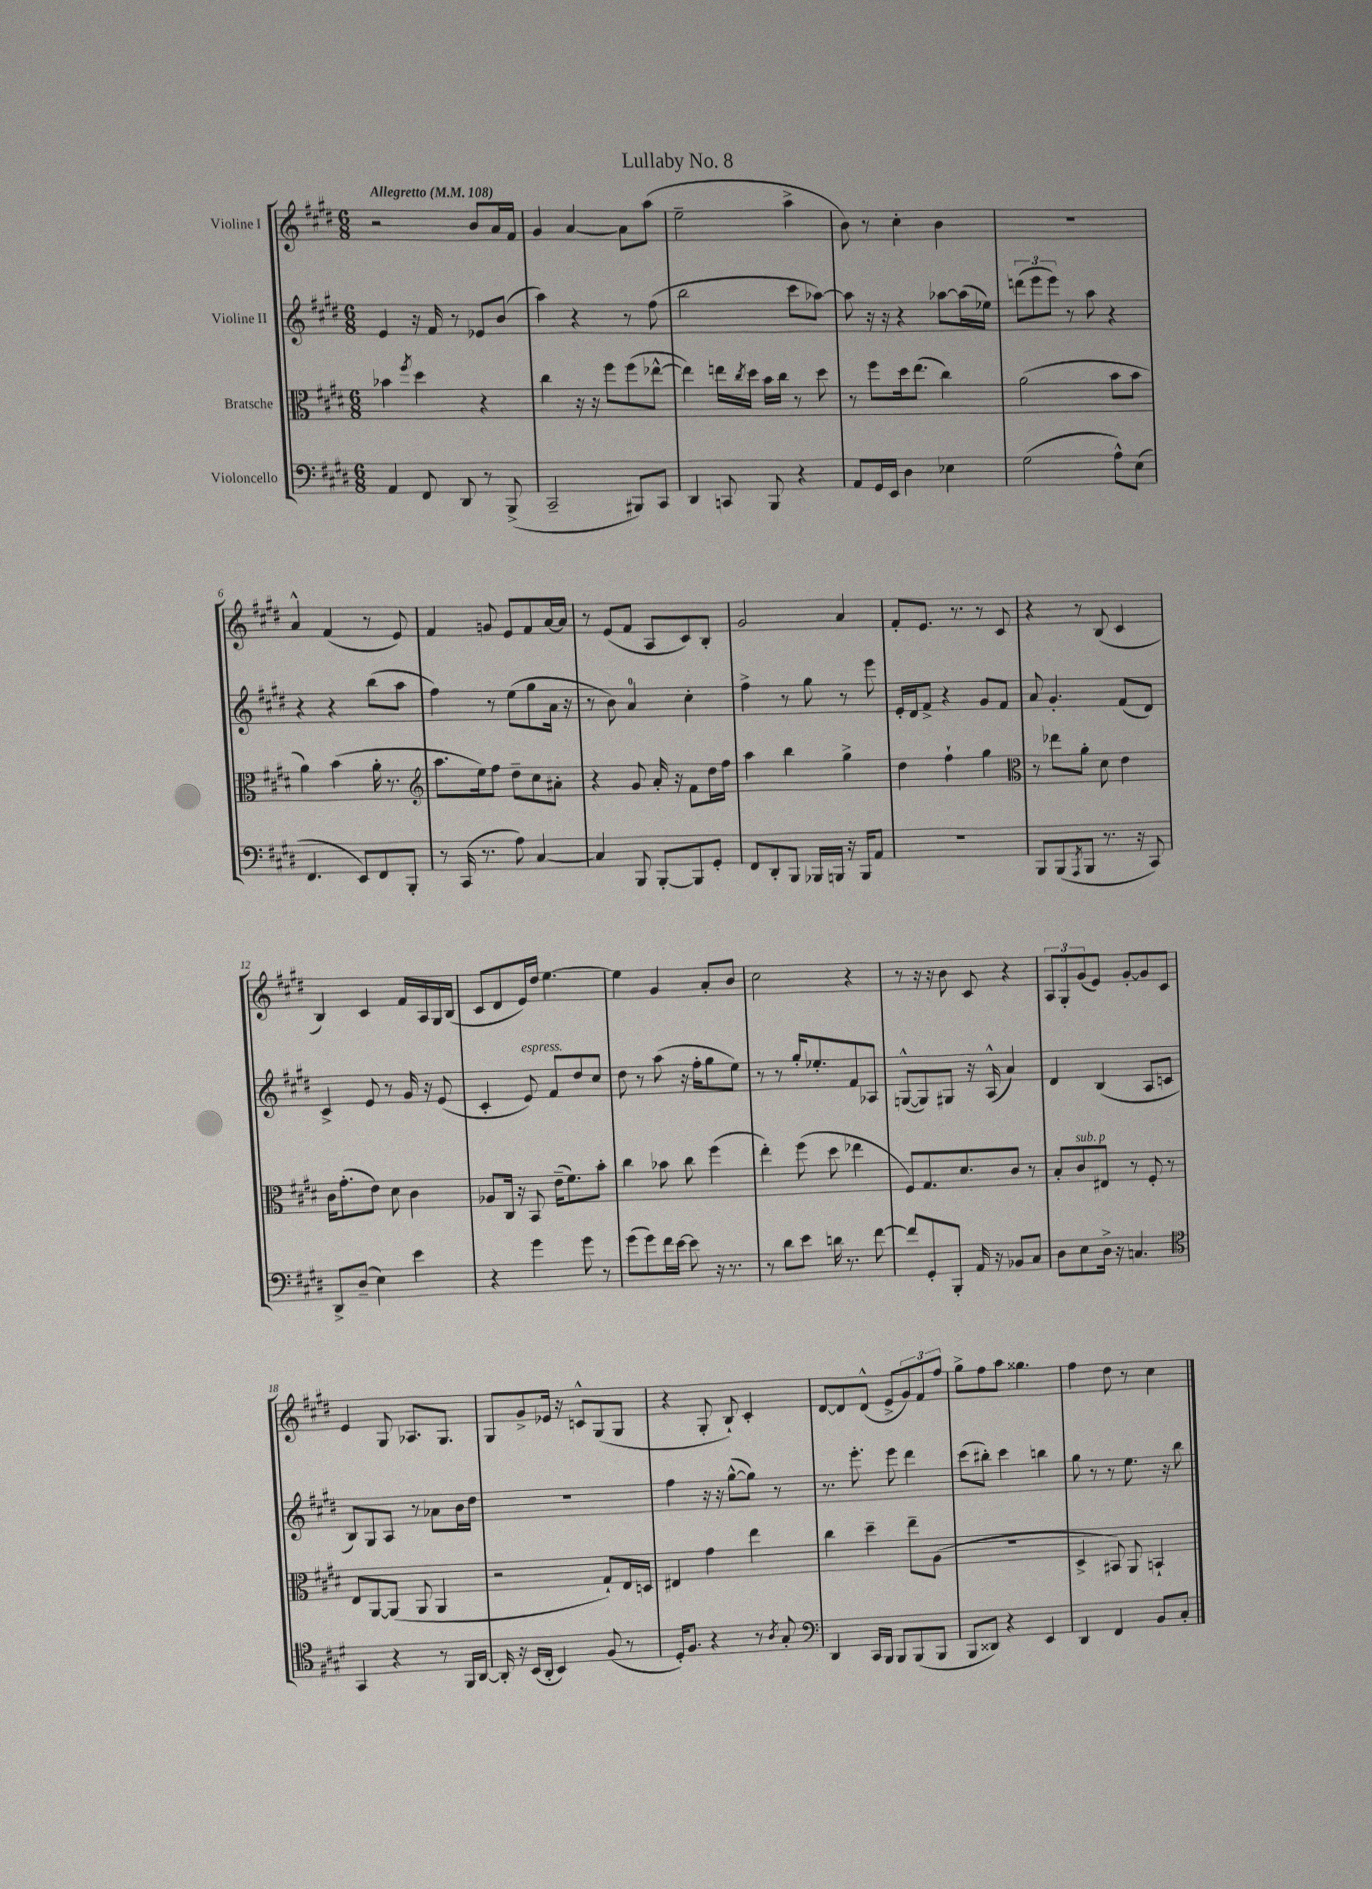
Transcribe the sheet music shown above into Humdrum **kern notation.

**kern	**kern	**kern	**kern
*staff4	*staff3	*staff2	*staff1
*clefF4	*clefC3	*clefG2	*clefG2
*k[f#c#g#d#]	*k[f#c#g#d#]	*k[f#c#g#d#]	*k[f#c#g#d#]
*M6/8	*M6/8	*M6/8	*M6/8
*MM108	*MM108	*MM108	*MM108
4AA/	4b-\	4e/	2r
.	8qff#/	.	.
8FF#/	4dd#\	16r	.
.	.	16f#/	.
8DD#/	.	8r	.
8r	4r	8e-/L	8b/L
(8BBB^/	.	(8b/J	16a/L
.	.	.	16f#/JJ
=	=	=	=
2CC#~/	4cc#\	4aa\)	4g#/
.	16r	4r	[4a/
.	16r	.	.
.	8ff#\L	.	.
8BBB#/L)	(8ff#\	8r	8a\]L
8CC#/J	[8ee-^^\J	(8ff#\	(8aa\J
=	=	=	=
4DD#/	4ee-\])	2bb\	2ee~\
8CC/	16ee\LL	.	.
.	8qcc#/	.	.
.	16dd#\JJ	.	.
8BBB/	16b\LL	.	.
.	16cc#\JJ	.	.
4r	8r	8ccc#\L	4aa^\
.	8dd#\	[8aa-\J)	.
=	=	=	=
8AA/L	8r	8aa-\]	8b\)
16GG#/L	8ff#\L	16r	8r
16EE/JJ	.	16r	.
4D#\	16dd#\k	4r	4cc#'\
.	(8.ee\J	.	.
4E-\	4cc#\)	[8aa-\L	4b\
.	.	(16aa-\]L	.
.	.	16ee-\JJ)	.
=	=	=	=
(2G#\	(2a\	(12ddd\L	2.r
.	.	12eee\	.
.	.	12eee\J)	.
.	.	8r	.
.	.	8aa\	.
8A^^\L)	8b\L	4r	.
(8E\J	8b\J	.	.
=	=	=	=
4.FF#/	4a\)	4r	4a^^/
.	(4b\	4r	(4f#/
8EE/L)	.	.	.
8FF#/	16a'\	(8bb\L	8r
.	8.r	.	.
8BBB'/J	.	8aa\J	8e/)
=	=	=	=
*	*clefG2	*	*
8r	8.aa\L	4ff#\)	4f#/
(16CC#/	.	.	.
8.r	16ee\k)	.	.
.	8ff#\J	8r	8g/
8A\)	8dd#~\L	(8ee\L	8e/L
[4C#/	8cc#\	8gg#\	8f#/
.	8a#'\J	16a\Jk	[16a/L
.	.	16r	16a/]JJ
=	=	=	=
4C#/]	4r	8r	8r
.	.	8b\)	(8e/L
8BBB/	8g#/	4a/	8f#/J
[8BBB'/L	16a'/	.	8A/L
.	16r	.	.
8BBB/]	8f#\L	4cc#'\	8c#/)
8GG#'/J	16dd#\L	.	8B'/J
.	16ff#\JJ	.	.
=	=	=	=
8FF#/L	4aa\	4ff#^\	2g#/
8DD#'/	.	.	.
8BBB/J	4bb\	8r	.
16BBB-/LL	.	8gg#\	.
16BBB/JJ	.	.	.
16r	4gg#^\	8r	4a/
16BBB/LK	.	.	.
8AA/J	.	8eee\	.
=	=	=	=
2.r	4dd#\	16e'/LL	8f#'/L
.	.	16d#/J	.
.	.	8f#^/J	8.e/J
.	4ff#`\	4r	.
.	.	.	8.r
.	4gg#\	8g#/L	8r
.	.	8f#/J	8c#/
=	=	=	=
*	*clefC3	*	*
8BBB/L	8r	8a/	4r
(8BBB/	8ee-\L	4.g#'/	.
8qAAA/	.	.	.
8BBB/J	8a'\J	.	8r
8.r	8d#\	.	(8B/
.	4e\	(8f#/L	4c#/
16r	.	.	.
8CC#/)	.	8d#/J)	.
=	=	=	=
8DD#^/L	16c#\LK	4c#^/	4B/)
.	(8.g#'\	.	.
(8D#~/J	.	.	.
4E\)	8e\J)	8e/	4c#/
.	8d#\	8r	.
4e\	4c#\	16g#/	16f#/LL
.	.	16r	16A/
.	.	(8e/	16G#/
.	.	.	(16B/JJ
=	=	=	=
4r	8A-/L	4c#'/	8c#/L
.	16C#/Jk	.	8d#/
.	16r	.	.
4g#\	8BB/	8e/)	16e/L)
.	.	.	16dd#/JJ
.	(16e~\LK	8f#/L	[4.ee\
.	8.f#\)	.	.
8g#\	.	8dd#/	.
8r	8b'\J	8cc#/J	.
=	=	=	=
(8g#\L	4cc#\	8dd#\	4ee\]
8g#\)	.	8r	.
16f#\L	8b-\	(8aa\	4g#/
[16e\JJ	.	.	.
8e\]	8cc#\	16r	.
.	.	16ff#'\LK	.
16r	(4ff#\	8gg#\	8a'/L
8.r	.	.	.
.	.	8ee\J)	8b/J
=	=	=	=
8r	4ee'\)	8r	2cc#\
8d#\L	.	8r	.
8e\J	(8ff#\	16gg#'/LK	.
.	.	8.ee-'/	.
16d\	8dd#\	.	.
8.r	.	.	.
.	4ee-\	8f#/	4r
[8f#\	.	8A-/J	.
=	=	=	=
8f#/]L	8F#/L)	([8G^^/L	8r
8GG#'/	8.G#/	8G/])	16r
.	.	.	16r
8BBB'/J	.	8G#/J	8b\
.	8.d#/	.	.
16AA/	.	16r	8c#/
16r	.	(16A^^/	.
8BB-/L	8c#/J	4a/)	4r
8C#/J	8r	.	.
=	=	=	=
8D#\L	8B'/L	4d#/	12A/L
.	.	.	12G#'/
8E\	8c#/	.	.
.	.	.	(12g#/
16D#^\Jk	8E#/J	(4B/	8e/J)
16r	.	.	.
4.C/	8r	.	[8g#'/L
.	8F#'/	8A/L	8g#/]
.	8r	8c/J	8c#/J
=	=	=	=
*clefC4	*	*	*
4GG#/	8E/L	8B/L)	4e/
.	[8AA/	8G#/	.
4r	(8AA/]J	8A/J	8G#/
.	8AA/	8r	8.A-/L
8r	4AA/	8a-\L	.
.	.	.	8.G#/J
16FF#/LL	.	16b\L	.
[16AA/JJ	.	16dd#\JJ	.
=	=	=	=
16AA'/]	2r	2.r	8G#/L
16r	.	.	.
(16BB/LL	.	.	8g#^/
16AA'/JJ	.	.	.
4BB/)	.	.	16e-/Jk
.	.	.	16r
.	.	.	8c^^/L
(8F#/	8G#`/L)	.	(8G#/
8r	16E/L	.	8G#/J
.	16D/JJ	.	.
=	=	=	=
16D#'/LK)	4E#/	4ff#\	4r
8.F#/J	.	.	.
4r	4g#\	16r	8G#'/
.	.	16r	.
.	.	([8gg#^^\L	8B`/)
8r	4ee\	8gg#\]J)	4c#'/
8qA/	.	.	.
8G#'/	.	8r	.
=	=	=	=
*clefF4	*	*	*
4DD#/	4cc#\	8.r	[8d#/L
.	.	.	8d#/]
.	.	8.eee'\	.
16CC#/LL	4dd#~\	.	(8d#^^/J
16BBB/JJ	.	.	.
8BBB/L	.	8eee\	8e^/L
(8BBB/	8ee~\L	4ddd#\	12g#/)
.	.	.	12f#/
8BBB/J	(8A\J	.	.
.	.	.	12ff#/J
=	=	=	=
8BBB/L	2.r	(8ccc#\L	8gg#^\L
8DD##/J)	.	8bb#'\J)	8ff#\
4r	.	4ccc#\	8aa\J
.	.	.	4.gg##\
4EE/	.	4bb\	.
=	=	=	=
4DD#/	4D#^/	8gg#\	4ff#\
.	.	8r	.
4FF#/	8BB#/)	8r	8dd#\
.	8AA/	8.ee\	8r
8BB/L	4BB`/	.	4cc#\
.	.	16r	.
8C#'/J	.	8bb\	.
==	==	==	==
*-	*-	*-	*-
